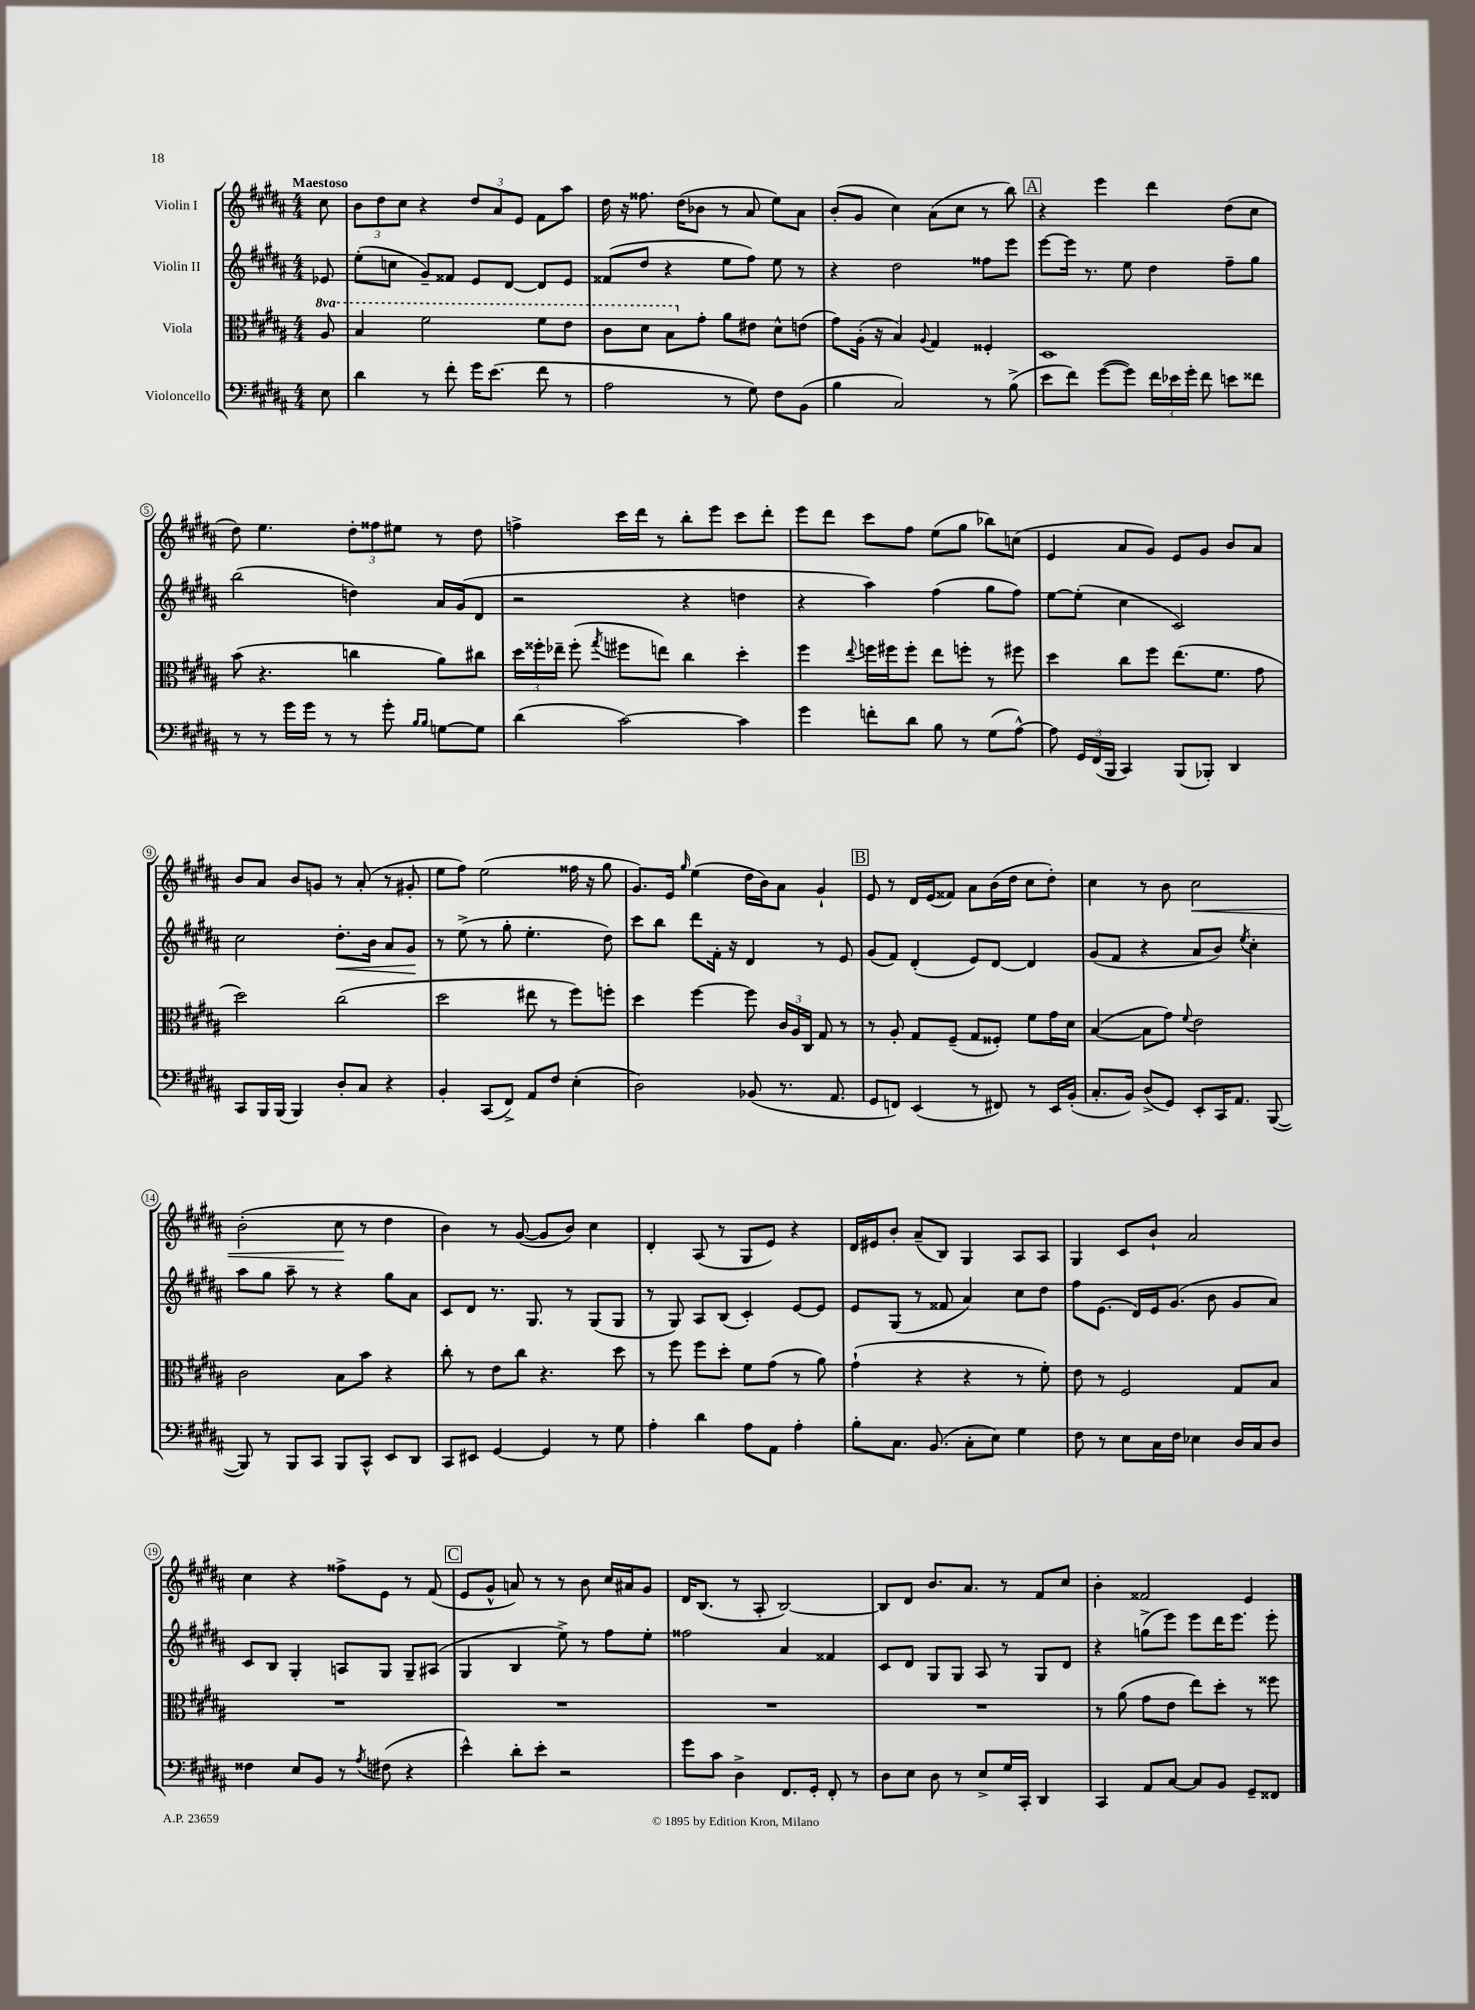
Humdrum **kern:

**kern	**kern	**kern	**kern
*staff4	*staff3	*staff2	*staff1
*clefF4	*clefC3	*clefG2	*clefG2
*k[f#c#g#d#a#]	*k[f#c#g#d#a#]	*k[f#c#g#d#a#]	*k[f#c#g#d#a#]
*M4/4	*M4/4	*M4/4	*M4/4
8E\	8a#/	8e-/	8cc#\
=	=	=	=
4d#\	4b/	(8ee'\L	12b\L
.	.	.	12dd#\
.	.	8cc\J	.
.	.	.	12cc#\J
8r	2ff#\	8g#~/L)	4r
8f#'\	.	8f##/J	.
16g#\LK	.	8e/L	12dd#/L
(8.e\J	.	.	.
.	.	.	12a#/
.	.	[8d#/J	.
.	.	.	12e/J
8f#\	8ff#\L	8d#/]L	8f#\L
8r	8ee\J	8e/J	8aa#\J
=	=	=	=
2A#\	8cc#\L	(8f##/L	16dd#\
.	.	.	16r
.	8dd#\J	8dd#/J	8.ff##\
.	8b\L	4r	.
.	.	.	(16dd#\LK
.	8g#'\J	.	8b-\J
8r	8a#\L	8ee\L	8r
8G#\)	8e#\J	8ff#\J)	8a#/
8F#\L	8d#^^\L	8ee\	8ee\L)
(8BB\J	(8e\J	8r	8a#\J
=	=	=	=
4B\	8g#\L)	4r	(8b'/L
.	(16A#'\Jk	.	8g#/J
.	16r	.	.
2C#/)	4B/)	2dd#\	4cc#\)
.	8qqA#/	.	.
.	4G#/	.	(8a#\L
.	.	.	8cc#\J
8r	4F##'/	8ff##\L	8r
(8B^\	.	8eee\J	8bb\)
=	=	=	=
8e\L	1D#	[8eee\L	4r
8f#\J)	.	16eee\]Jk	.
.	.	8.r	.
([8g#\L	.	.	4eee\
8g#\]J)	.	8ee\	.
24f#\LL	.	4dd#\	4ddd#\
24e-\	.	.	.
24g#'\JJ	.	.	.
8f#\	.	.	.
8e\L	.	8ff#~\L	(8dd#\L
8f##\J	.	8gg#\J	8cc#\J
=	=	=	=
8r	(8b\	(2bb\	8dd#\)
8r	4.r	.	4.ee\
16g#\LL	.	.	.
16g#\JJ	.	.	.
8r	.	.	.
8r	4cc\	4dd\)	12dd#'\L
.	.	.	12ff##\
8g#'\	.	.	.
.	.	.	12ee#\J
16qqB/LL	.	.	.
16qqB/JJ	.	.	.
[8G\L	8a#\L)	16a#/LL	8r
.	.	(16g#/J	.
8G\]J	8cc#\J	8d#/J	8dd#\
=	=	=	=
(4d#\	24dd#\LL	2r	4ff^\
.	24ff##'\	.	.
.	24ee-~\JJ	.	.
.	(8ff##'\	.	.
.	8qgg#/	.	.
[2c#\)	8ff#\L	.	16ccc#\LL
.	.	.	16ddd#\JJ
.	8ee\J)	.	8r
.	4cc#\	4r	8bb'\L
.	.	.	8eee\J
4c#\]	4dd#'\	4dd\	8ccc#\L
.	.	.	8ddd#'\J
=	=	=	=
4g#\	4ff#\	4r	8eee\L
.	.	.	8ddd#\J
.	8qqee/	.	.
8f'\L	16ff\LL	4aa#\)	8ccc#\L
.	16ff#\J	.	.
8d#\J	8ff#'\J	.	8ff#\J
8B\	8ee\L	(4ff#\	(8ee\L
8r	8ff'\J	.	8gg#\J
(8G#\L	8r	8gg#\L	8bb-\L)
[8A#^^\J)	8ff#\	8ff#\J)	(8cc\J
=	=	=	=
8A#\]	4dd#\	[8ee\L	4e/
24GG#/LL	.	(8ee'\]J	.
(24FF#/	.	.	.
24BBB/JJ	.	.	.
4CC#/)	8cc#\L	4cc#\	8a#/L
.	8ff#\J	.	8g#/J)
(8BBB/L	(8.ee\L	2c#/)	8e/L
8BBB-'/J)	.	.	8g#/J
.	8.f#\J	.	.
4DD#/	.	.	8b/L
.	8g#\	.	8a#/J
=	=	=	=
8CC#/L	2dd#\)	2cc#\	8b/L
16BBB/L	.	.	8a#/J
(16BBB/JJ	.	.	.
4BBB/)	.	.	8b/L
.	.	.	8g/J
8D#'/L	(2cc#\	8.dd#'\L	8r
8C#/J	.	.	(8a#'/
.	.	16b\Jk	.
4r	.	8a#/L	8r
.	.	8g#/J	8g#'/
=	=	=	=
4BB'/	2dd#\	8r	8ee\L
.	.	(8ee^\	8ff#\J)
(8CC#/L	.	8r	(2ee\
8FF#^/J)	.	8gg#'\	.
8AA#/L	8ee#\	4.ee'\	.
8F#/J	8r	.	.
(4E'\	8ff#\L)	.	16ff##\
.	.	.	16r
.	8ff'\J	8dd#\)	8gg#\
=	=	=	=
2D#\)	4dd#\	8ccc#\L	8.g#/L)
.	.	8bb\J	.
.	.	.	16e/Jk
.	.	.	16qqgg#/
.	[4ff#\	8ddd#\L	(4ee\
.	.	16f#'\Jk	.
.	.	16r	.
(8BB-/	8ff#\]	4d#/	16dd#\LL
.	.	.	16b\J)
8.r	24c#/LL	.	8a#\J
.	24A#/	.	.
.	24C#/JJ	.	.
.	8G#/	8r	4g#`/
8.AA#/	.	.	.
.	8r	8e/	.
=	=	=	=
8GG#/L	8r	(8g#/L	8e/
8FF/J)	8A#'/	8f#/J)	8r
(4EE/	8G#/L	(4d#'/	16d#/LL
.	.	.	(16e/J
.	(8F#~/J	.	8f##/J)
8r	8G#/L	8e/L)	8a#\L
8FF#/)	8F##'/J)	[8d#/J	(16b\L
.	.	.	16dd#\JJ
8r	8f#\L	4d#/]	8cc#\L
16EE/LL	16g#\L	.	8dd#'\J)
(16BB'/JJ	16d#\JJ	.	.
=	=	=	=
8.C#'/L	([4B/	(8g#/L	4cc#\
.	.	8f#/J	.
16BB/Jk)	.	.	.
(8D#^/L	8B\]L	4r	8r
8GG#/J)	8g#\J)	.	8b\
.	8qqf#/	.	.
8EE'/L	2e\	8a#/L	2cc#\
16CC#/K	.	8b/J)	.
8.AA#/J	.	.	.
.	.	8qee/	.
.	.	4cc#'\	.
([8BBB/	.	.	.
=	=	=	=
8BBB/])	2c#\	8aa#\L	(2b'\
8r	.	8gg#\J	.
8BBB/L	.	8aa#~\	.
8CC#/J	.	8r	.
8BBB/L	8B\L	4r	8cc#\
8CC#^^/J	8b\J	.	8r
8EE/L	4r	8gg#\L	4dd#\
8DD#/J	.	8a#\J	.
=	=	=	=
8CC#/L	8cc#'\	8c#/L	4b\)
8EE#/J	8r	8d#/J	.
[4GG#/	8e\L	8.r	8r
.	8cc#\J	.	([8g#/
.	.	8.G#/	.
4GG#/]	4.r	.	8g#/]L
.	.	8r	8b/J)
8r	.	(8G#/L	4cc#\
8G#\	8dd#\	8G#/J	.
=	=	=	=
4A#'\	8r	8r	4d#'/
.	8ff#\	8G#/)	.
4d#\	8ff#\L	8A#/L	(8A#/
.	8dd#'\J	(8B/J	8r
8A#\L	8f#\L	4c#'/)	8G#/L
8AA#\J	(8g#\J	.	8e/J)
4A#'\	8r	[8e/L	4r
.	8a#\)	8e/]J	.
=	=	=	=
8B'\L	(4g#`\	8e/L	16d#/LL
.	.	.	16e#/J
8.C#\J	.	(8G#/J	8b'/J
.	4r	8r	(8a#~/L
(8.BB/	.	.	.
.	.	8f##/	8B/J)
8C#'\L	4r	4a#/)	4G#/
8E\J)	.	.	.
4G#\	8r	8cc#\L	8A#/L
.	8f#'\)	8dd#\J	8A#/J
=	=	=	=
8F#\	8e\	8ff#\L	4G#/
8r	8r	(8.e\J	.
8E\L	2F#/	.	8c#/L
.	.	16d#/LL)	.
16C#\L	.	16e/J	8b`/J
16F#\JJ	.	(8.g#/J	.
4E-\	.	.	2a#/
.	.	8b\	.
16D#/LL	8G#/L	8g#/L	.
16C#/J	.	.	.
8D#/J	8B/J	8a#/J)	.
=	=	=	=
4F##\	1r	8c#/L	4cc#\
.	.	8B/J	.
8E/L	.	4G#'/	4r
8BB/J	.	.	.
8r	.	8A/L	8ff##^\L
8qA#/	.	.	.
(8F#\	.	8G#/J	8e\J
4r	.	8G#~/L	8r
.	.	(8A#/J	(8f#/
=	=	=	=
4e^^\)	1r	4G#/	8e/L
.	.	.	8g#^^/J
8d#'\L	.	4B/	8a/)
8e'\J	.	.	8r
2r	.	8ee^\)	8r
.	.	8r	8b\
.	.	8ff#\L	16cc#/LL
.	.	.	16a#/J
.	.	8ee'\J	8g#/J
=	=	=	=
8g#\L	1r	2ff##\	16d#/LK
.	.	.	(8.B/J
8c#\J	.	.	.
4D#^\	.	.	8r
.	.	.	8A#'/
8.FF#/L	.	4a#/	[2B/)
16GG#'/Jk	.	.	.
8FF#'/	.	4f##/	.
8r	.	.	.
=	=	=	=
8D#\L	1r	8c#/L	8B/]L
8E\J	.	8d#/J	8d#/J
8D#\	.	8G#/L	8.b/L
8r	.	8G#/J	.
.	.	.	8.a#/J
8E^/L	.	8A#/	.
16G#/L	.	8r	8r
16CC#'/JJ	.	.	.
4DD#/	.	8G#/L	8f#/L
.	.	8d#/J	8cc#/J
=	=	=	=
4CC#/	8r	4r	4b'\
.	(8a#\	.	.
8AA#/L	8g#\L	(8gg^\L	2f##/
[8C#/J	8e\J	8eee\J)	.
8C#/]L	8ee\L)	8eee\L	.
8BB/J	8dd#'\J	16ddd#\K	.
.	.	8.eee\J	.
8GG#~/L	8r	.	4e/
8FF##/J	8ff##\	8eee'\	.
==	==	==	==
*-	*-	*-	*-
